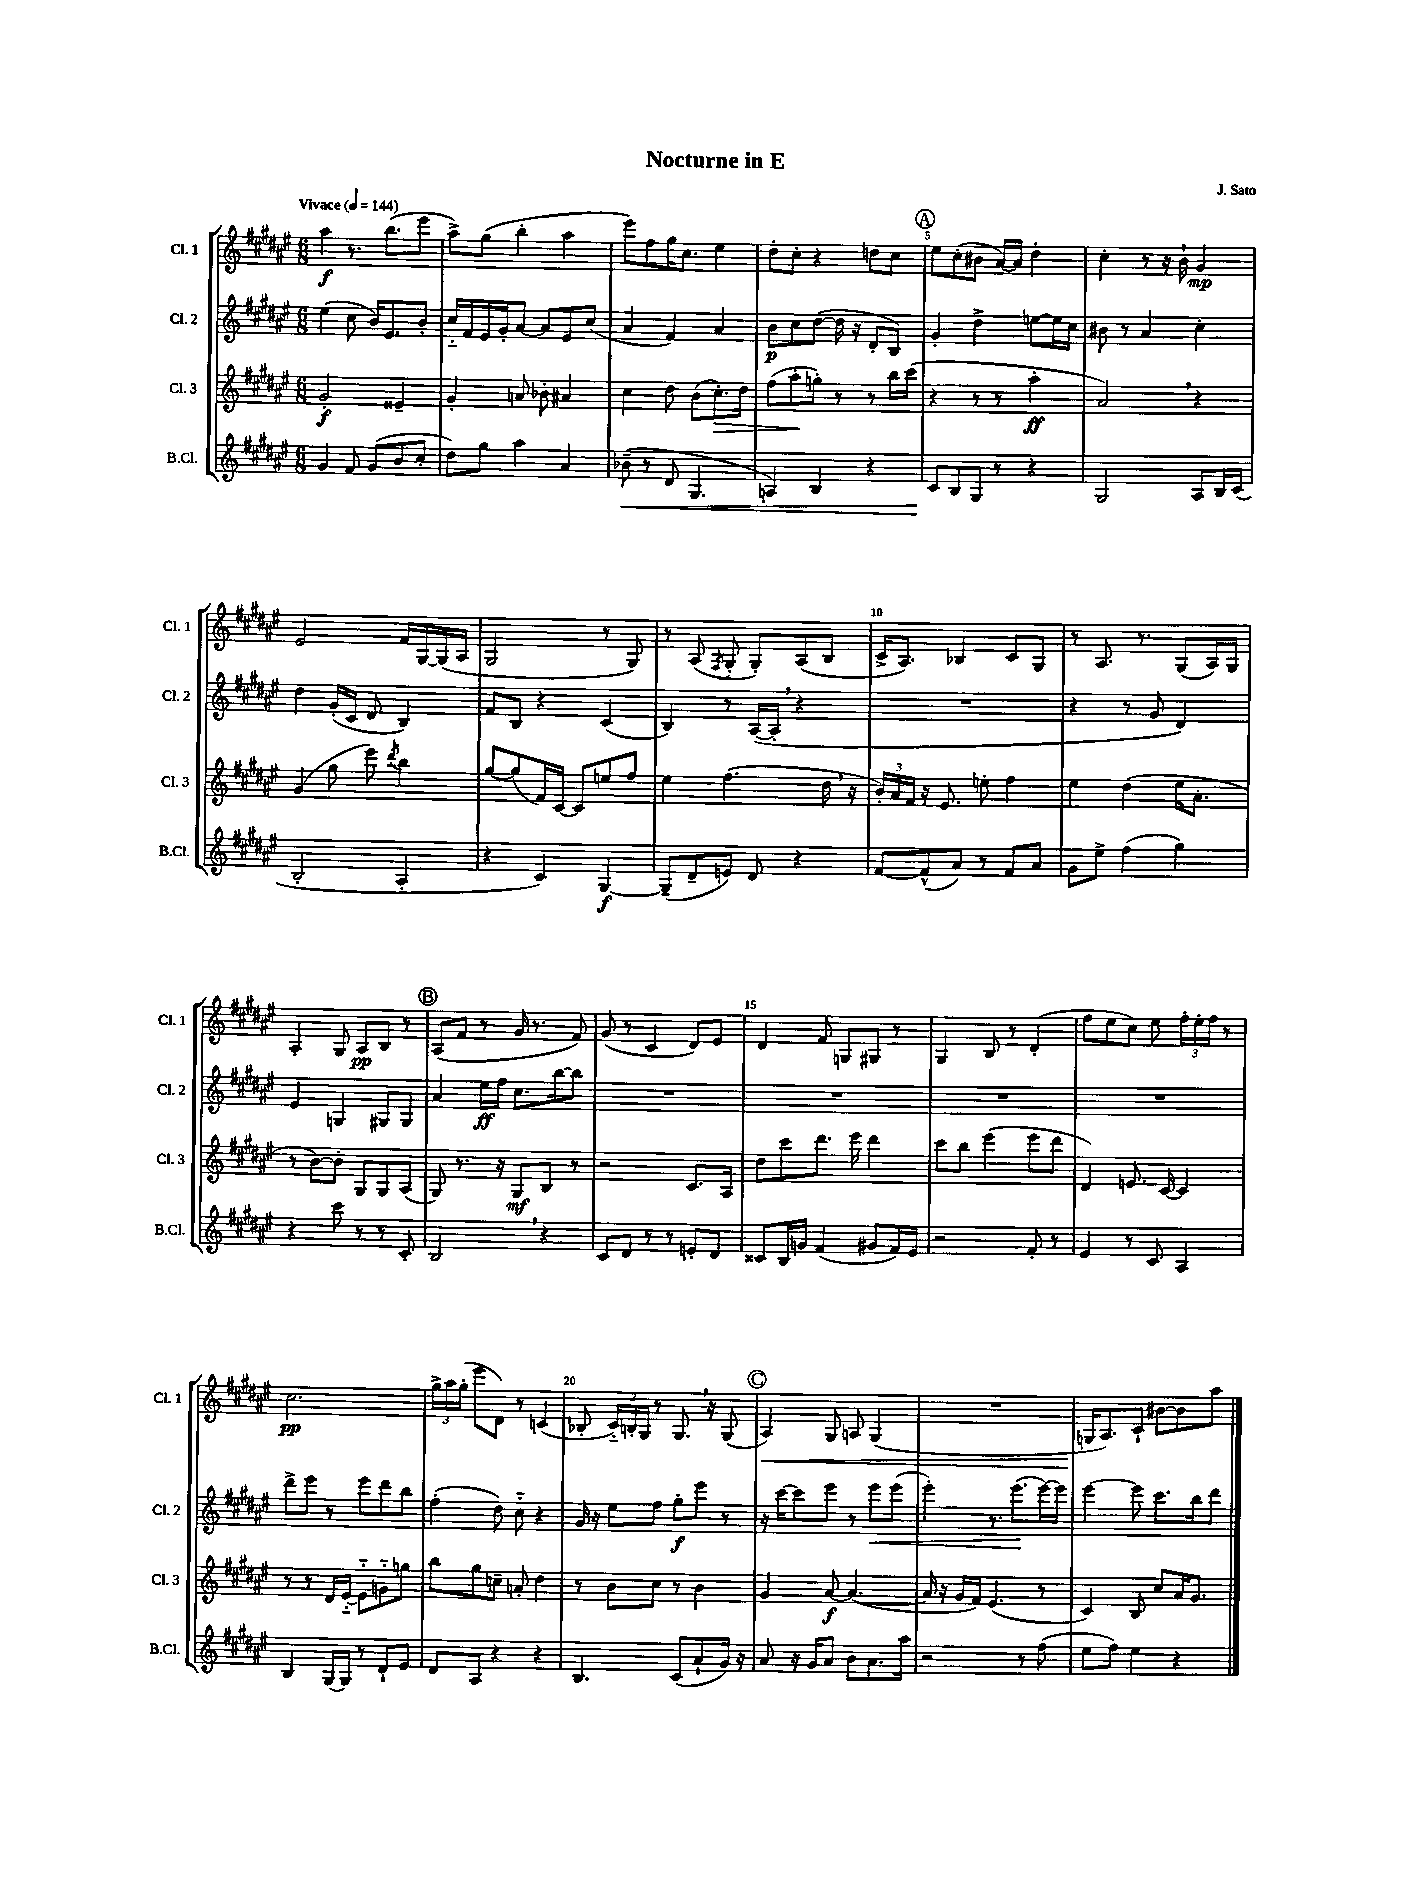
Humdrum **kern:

**kern	**kern	**kern	**kern
*staff4	*staff3	*staff2	*staff1
*clefG2	*clefG2	*clefG2	*clefG2
*k[f#c#g#d#a#e#]	*k[f#c#g#d#a#e#]	*k[f#c#g#d#a#e#]	*k[f#c#g#d#a#e#]
*M6/8	*M6/8	*M6/8	*M6/8
*MM144	*MM144	*MM144	*MM144
4g#	2g#'	(4ee#	4aa#
8f#	.	8cc#	8.r
(8g#	.	16b)	.
.	.	8.e#	(8.bb
8b	4e##~	.	.
8cc#'	.	8b'	8eee#
=	=	=	=
8dd#)	4g#'	16cc#'~	8aa#^)
.	.	16f#	.
8gg#	.	16e#	(8gg#
.	.	16g#'	.
4aa#	8a	[8a#	4bb'
.	8b-'	8a#]	.
4a#	4a#	8e#	4aa#
.	.	(8cc#	.
=	=	=	=
(8b-~	4cc#	4a#	8eee#)
8r	.	.	8ff#
8d#	8dd#	4f#)	16gg#
.	.	.	8.cc#
4.G#	(8b	.	.
.	8.cc#')	4a#	4ee#
.	16dd#	.	.
=	=	=	=
4A)	(8ff#	8b	8dd#'
.	8aa#'	8cc#	8cc#'
4B	8gg')	([8dd#	4r
.	8r	16dd#]	.
.	.	16r	.
4r	8r	8d#'	8dd
.	16bb	8B)	8cc#
.	(16ccc#	.	.
=	=	=	=
8c#	4r	4g#'	8ee#
8B	.	.	(8cc#'
8G#	8r	4dd#^	8b#
8r	8r	.	[16a#)
.	.	.	16a#]
4r	4aa#'	[8ee	4dd#'
.	.	16ee]	.
.	.	16cc#	.
=	=	=	=
2G#	2a#)	8b#	4cc#'
.	.	8r	.
.	.	4a#	8r
.	.	.	16r
.	.	.	16b`
8A#	4r	4cc#'	4g#
16B	.	.	.
(16c#	.	.	.
=	=	=	=
2B'	(4g#	4dd#	2e#
.	8gg#	(16g#'	.
.	.	16c#	.
.	8eee#)	8d#	.
.	8qddd#	.	.
4A#'	4bb	4B)	16f#
.	.	.	[16G#
.	.	.	(16G#]
.	.	.	16A#
=	=	=	=
4r	[8gg#	8f#	2G#
.	(8gg#]	8B	.
4c#)	16f#)	4r	.
.	[16c#	.	.
.	8c#]	.	.
[4G#	8ee	(4c#	8r
.	8ff#	.	8G#)
=	=	=	=
(8G#~]	4ee#	4B)	8r
8d#~	.	.	(8A#
.	.	.	8qF#
8e)	(4.ff#	8r	8G#'
8d#	.	([16A#	8G#')
.	.	16A#']	.
4r	.	4r	(8A#
.	16dd#	.	8B
.	16r	.	.
=	=	=	=
[8f#	24b')	2.r	16c#^
.	24a#	.	.
.	.	.	8.A#)
.	24f#	.	.
(8f#^^]	16r	.	.
.	8.e#	.	.
8a#)	.	.	4B-
8r	8ee'	.	.
8f#	4ff#	.	8c#
8a#	.	.	8G#
=	=	=	=
8g#	4ee#	4r	8r
8ee#^	.	.	8.A#
(4ff#	(4dd#	8r	.
.	.	.	8.r
.	.	8g#	.
4gg#)	16ee#	4d#)	(8G#
.	8.a#'	.	.
.	.	.	16A#)
.	.	.	16G#
=	=	=	=
4r	8r	4e#	4A#'
.	[8b)	.	.
8ccc#	8b']	4G	8G#
8r	8G#	.	8A#
8r	8G#	8G#	8B
8c#'	(8A#	8G#	8r
=	=	=	=
2B	8G#)	4a#	(8A#
.	8.r	.	8f#
.	.	16ee#	8r
.	16r	16ff#	.
.	8G#	8.cc#	16g#
.	.	.	8.r
4r	8B	.	.
.	.	[16bb	.
.	8r	8bb]	8f#)
=	=	=	=
8c#	2r	2.r	(8g#
8d#	.	.	8r
8r	.	.	4c#
8r	.	.	.
8e'	8.c#	.	8d#)
8d#	.	.	8e#
.	16A#	.	.
=	=	=	=
8c##	8dd#	2.r	4d#
16B	8ccc#	.	.
16g	.	.	.
(4f#	8.ddd#	.	8f#
.	.	.	8G
.	16eee#	.	.
8g#	4ddd#	.	8G#
16f#)	.	.	8r
16e#	.	.	.
=	=	=	=
2r	8ccc#	2.r	4G#
.	8bb	.	.
.	(4eee#	.	8B
.	.	.	8r
8f#'	8eee#	.	(4d#'
8r	8ddd#	.	.
=	=	=	=
4e#	4d#)	2.r	8ff#
.	.	.	8ee#
8r	8.e	.	8cc#)
8c#	.	.	8ee#
.	[16c#	.	.
4A#	4c#]	.	24ff#'
.	.	.	24ee#'
.	.	.	24ff#
.	.	.	8r
=	=	=	=
4B	8r	8ddd#^	2.cc#
.	8r	8eee#	.
[16G#	16d#	8r	.
16G#]	[16e#'~	.	.
8r	8e#'~]	8eee#	.
8d#`	8g'~	8ddd#	.
8e#	8gg	8bb	.
=	=	=	=
8d#	8bb	(4ff#'	24gg#^
.	.	.	24aa#
.	.	.	(24gg#'
8A#	8gg#	.	8eee#
4r	8cc~	8dd#)	8d#)
.	8a'	8cc#'~	8r
4r	4dd#	4r	(4c
=	=	=	=
4.B	8r	16g#	8B-'
.	.	16r	.
.	8b	8ee#	24c#'~)
.	.	.	24B'
.	.	.	24G#
.	8cc#	8ff#	8r
(8c#	8r	8gg#'	8.G#
8a#`	4b	8eee#	.
.	.	.	16r
16g#)	.	8r	(8G#
16r	.	.	.
=	=	=	=
8a#	4g#	16r	4A#)
.	.	[16ccc#	.
16r	.	8ccc#]	.
16g#	.	.	.
8a#	[8a#	8eee#	8G#
8b	(4.a#_	8r	8A
8.a#	.	8eee#	(4G#
.	.	(8eee#	.
16aa#	.	.	.
=	=	=	=
2r	16a#]	4eee#')	2.r
.	16r	.	.
.	16g#	.	.
.	16f#)	.	.
.	(4.e#	8.r	.
.	.	(8.eee#	.
8r	.	.	.
(8ff#	8r	[16eee#)	.
.	.	16eee#]	.
=	=	=	=
8ee#	4c#)	[4eee#	16G
.	.	.	8.A#)
8ff#)	.	.	.
4ee#	8B	8eee#]	8c#`
.	8cc#	8.ccc#	[8b#
4r	16a#	.	8b#]
.	8.g#	16bb	.
.	.	8ddd#	8aa#
==	==	==	==
*-	*-	*-	*-
